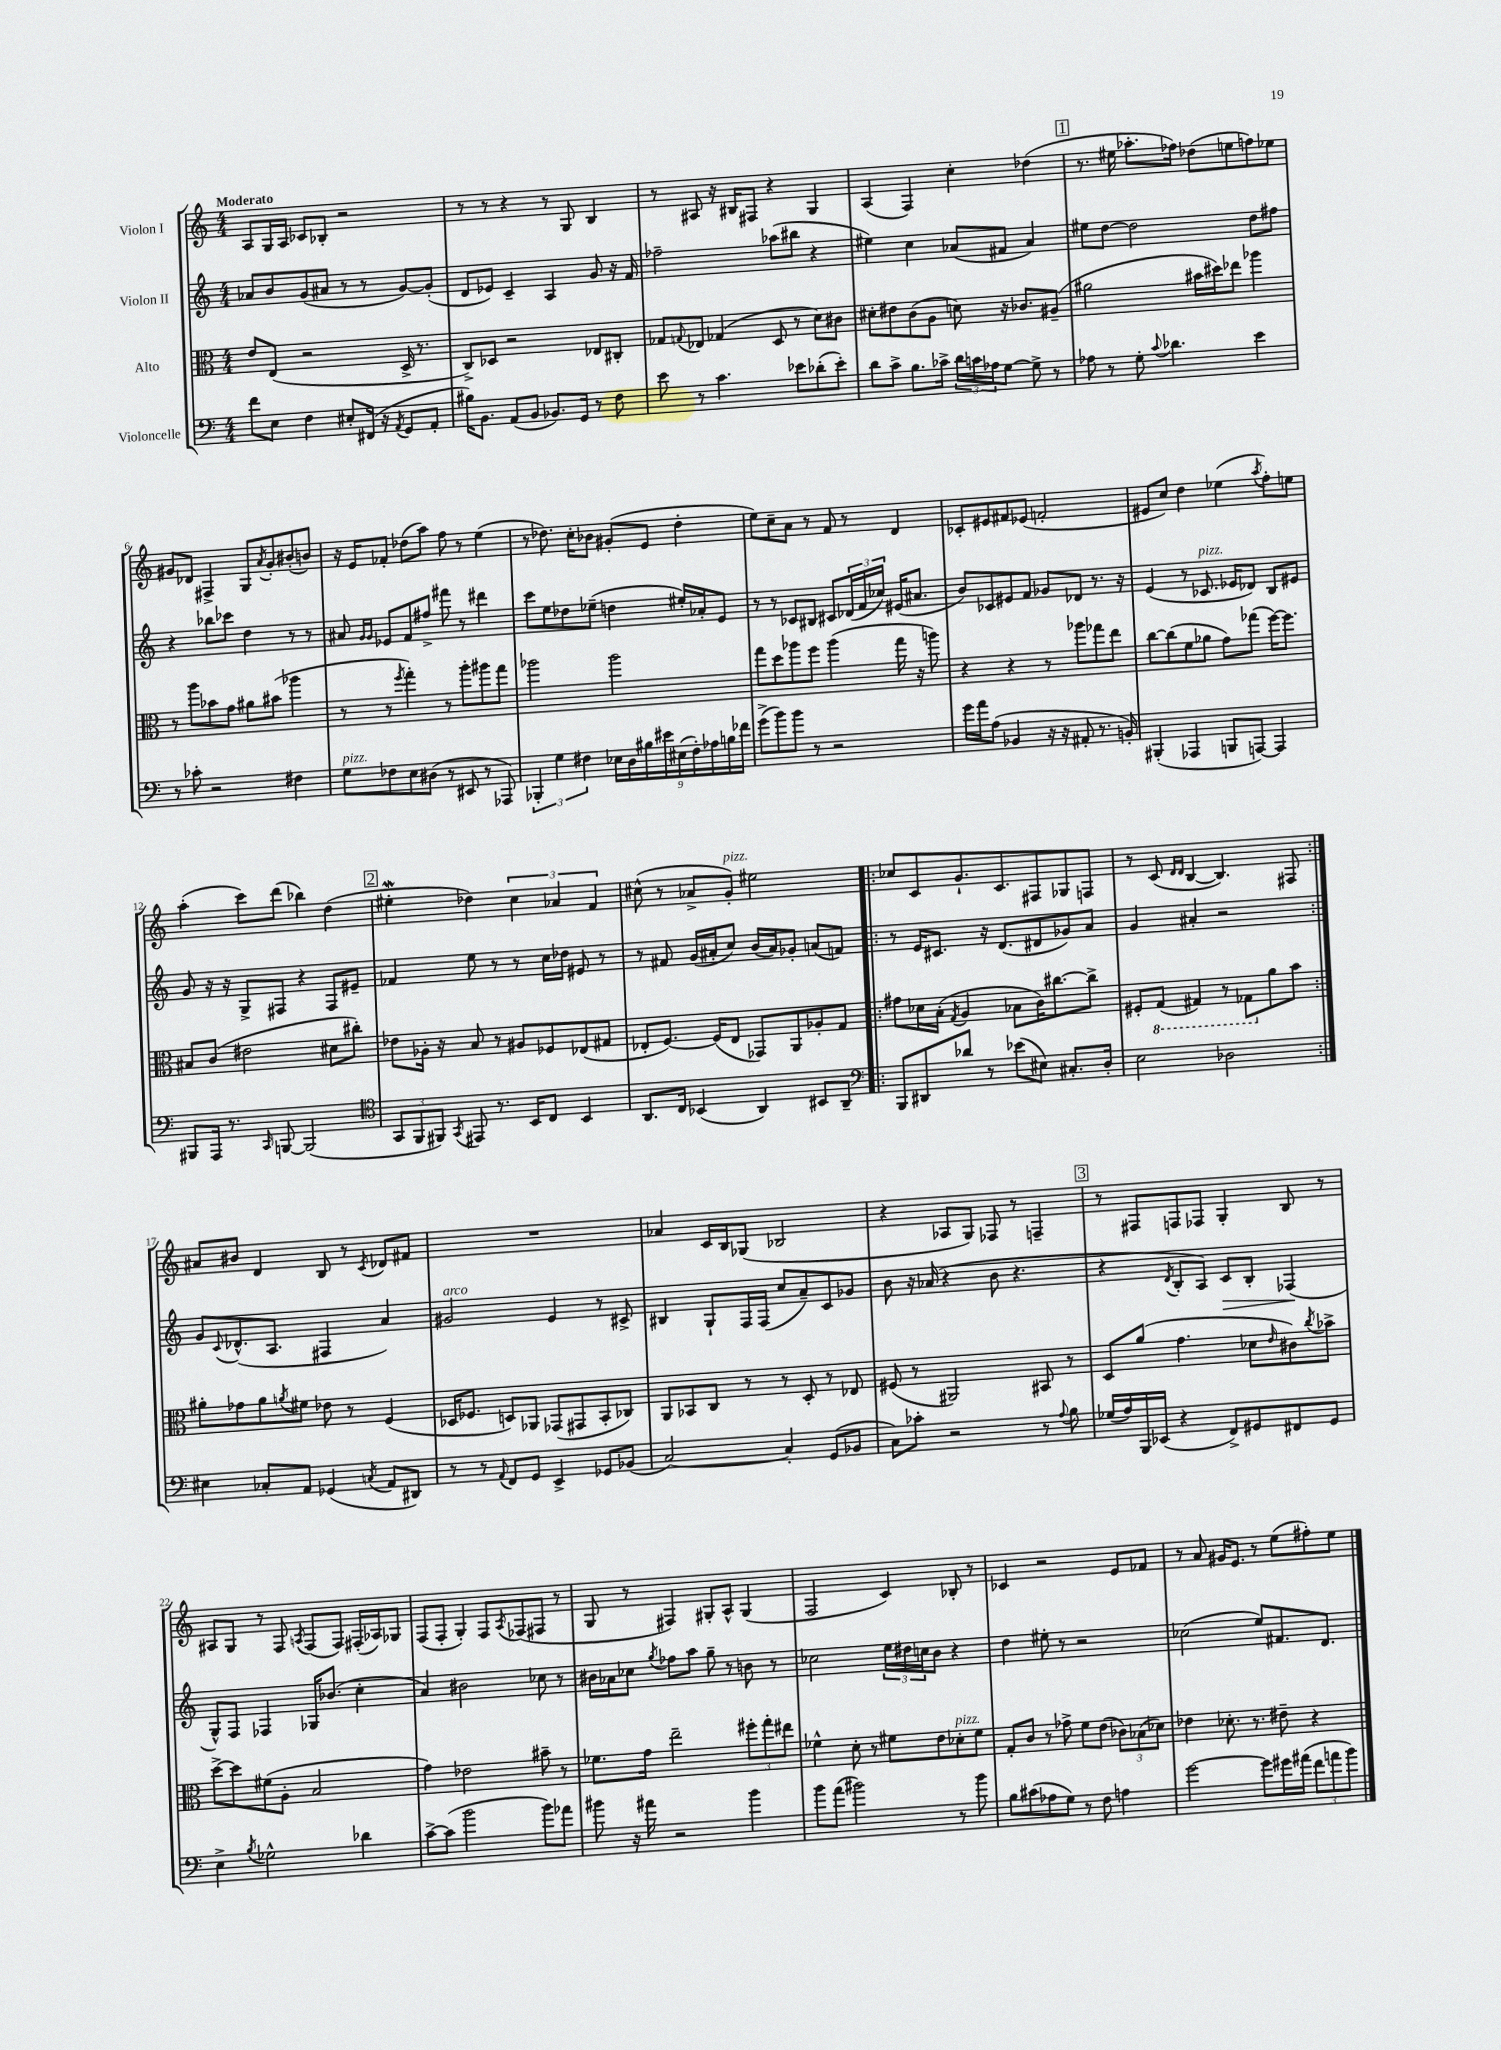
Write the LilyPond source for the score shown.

<<
\new StaffGroup <<
\new Staff = "s0" \with { instrumentName = "Violon I" } {
    \clef treble \key c \major \numericTimeSignature \time 4/4 \tempo "Moderato"
    a8 g16 a16 ces'8 bes8-. r2 |
    r8 r8 r4 r8 g8 b4 |
    r8 ais8 r16 bis16 fis8 r4 g4 |
    a4( f4) c''4-. des''4( |
    \mark \markup { \box "1" } r8. eis''16 aes''8.-. fes''16) des''8( e''8 f''8) ees''8 |
    gis'8 des'8 fis4-> g8 \acciaccatura { a'8 } gis'8-. bis'8-.( b'8) |
    r16 e'16 fes'8-. des''8( a''8) f''8 r8 e''4( |
    r8 des''8.) c''16-. bes'8 gis'8-.( e'8 des''4-. |
    e''8) c''8-- a'8 r8 f'8 r8 d'4 |
    ces'8-. eis'8 fis'8 ees'8( f'2-. |
    eis'8 c''8) d''4 ees''4( \acciaccatura { a''8 } f''8-.) e''8 |
    a''4-.( c'''8) d'''8( bes''4) d''4( |
    \mark \markup { \box "2" } eis''4-.\mordent des''4) \tuplet 3/2 { c''4 aes'4 f'4 } |
    cis''8-^( r8 aes'8-> g'8-.^\markup { \italic "pizz." }) eis''2 |
    \repeat volta 2 { ces''8 c'8 g'8.-! c'8. fis8 ges8 f8 |
    r8 c'8( \grace { d'16 d'16 } b4~ b4.) fis8 | }
    ais'8 bis'8 d'4 b8 r8 \acciaccatura { c'8 } des'8 fis'8 |
    R1 |
    aes'4 c'16 b16 ges8( bes2 |
    r4 aes8 g8) fes8 r8 f4-- |
    \mark \markup { \box "3" } r8 fis8 f8 fes8 g4-. b8 r8 |
    ais8 g8 r8 f8 \acciaccatura { a8 } f8( f8) fis16-.( aes16) ges8 |
    f8( f8-. g4-.) f8 \acciaccatura { a8 } fes8( fis8 r8 |
    g8 r8 fis4) gis8-. a8-^ gis4( |
    f2 c'4) bes8-. r8 |
    ces'4 r2 e'8 fes'8 |
    r8 a'8 gis'16 e'8. r8 e''8( fis''8-.) e''8 \bar "|." |
}
\new Staff = "s1" \with { instrumentName = "Violon II" } {
    \clef treble \key c \major \numericTimeSignature \time 4/4
    aes'8 b'8 g'8( ais'8 r8 r8 g'8~) g'8-.( |
    d'8 ees'8) c'4-- a4 g'8 r16 f'16 |
    fes''2-- aes''8( bis''8 r4 |
    eis''4) c''4 aes'8( fis'8 aes'4) |
    \mark \markup { \box "1" } eis''8 d''8~ d''2 d''8 fis''8 |
    r4 bes''8 ces'''8 d''4 r8 r8 |
    ais'8 \grace { g'16 g'16 } ees'8 f'8 fis''8-> fis'''8 r8 dis'''4 |
    c'''8 e''8 des''8 ees''8--( d''4 eis''16-.) aes'16-. e'8 |
    r8 r8 ces'8 bis8 cis'8 \tuplet 3/2 { des'16( f'16 ces''16) } eis'16( ais'8. |
    b'8) ces'8 eis'8 f'8 ges'8 des'8 r8. r16 |
    e'4( r8 ces'8.^\markup { \italic "pizz." } ees'16 des'8) b8 eis'8 |
    g'8 r16 r16 g8-> fis8 r4 fis8 eis'8-- |
    \mark \markup { \box "2" } fes'4 e''8 r8 r8 c''16 des''16 eis'8 r8 |
    r8 fis'8 g'16( ais'16-. c''8) b'16( ais'16) ges'8-. a'8( f'8) |
    \repeat volta 2 { r8 e'16 cis'8. r16 d'8.( dis'8 ges'8) a'8 |
    g'4 ais'4-. r2 | }
    g'8 \appoggiatura { c'8 } des'8.-^( a8. fis4 a'4) |
    gis'2^\markup { \italic "arco" } e'4 r8 cis'8-> |
    bis4 g8-! f16 f16( c''8 a'8--) c'8 ges'8 |
    b'8 r16 aes'16( r4 b'8 r4. |
    \mark \markup { \box "3" } r4 \acciaccatura { d'8 } b8-. a8) c'8\> b8-. fes4\!( |
    g8-^) f8 fes4 ges16 bes'8.( c''4-. |
    a'4) bis'2 ces''8 r8 |
    bis'16 aes'16 ces''8 \acciaccatura { g''8 } fes''8 a''8 g''8-- r8 b'8 r8 |
    ces''2 \tuplet 3/2 { e''16 dis''16 c''16 } b'8 r4 |
    d''4 eis''8-. r8 r2 |
    ces''2( e''8) fis'8. d'8. \bar "|." |
}
\new Staff = "s2" \with { instrumentName = "Alto" } {
    \clef alto \key c \major \numericTimeSignature \time 4/4
    e'8 e8( r2 d16-> r8. |
    c8->) des8 r2 ees8 cis8-. |
    ges8 \appoggiatura { g8 } ees8 ges4( d8 r8 d'8) cis'8 |
    dis'8-. eis'8 c'8( a8 d'8) r16 ces'8. ais8--( |
    \mark \markup { \box "1" } ais'2 bis'16 dis''16) ees''8 aes''4 |
    r8 a''8 bes'8 g'8 ais'8 bis'8( aes''4 |
    r8 r8 \acciaccatura { f''8 } g''4-.) r8 a''8-. ais''8 g''8 |
    aes''2 aes''2 |
    g''8 d''8 aes''8 f''8 aes''4( g''16 r16 a''8) |
    r4 r4 r8 aes''8 ges''8 e''8 |
    c''8~ c''8( f'8 aes'8 g'8) ges''8( f''16~) f''8. |
    bis8 c'8( eis'2 dis'8 cis''8-.) |
    \mark \markup { \box "2" } ees'8 aes16-. r16 b8 r8 ais8 fes8 ees8( gis8 |
    ees8-. f8.~) f16( ees8 ges,8) a,8 aes8-. g8 |
    \repeat volta 2 { gis'8 des'16 b16-.( \acciaccatura { g8 } a4 bes8 c'16) cis''8.~ cis''8-> |
    fis8-. \ottava #-1 g,8( gis,4) r8 ges,8 \ottava #0 a'8 b'8 | }
    ais'8-. ges'8 ais'8 \acciaccatura { a'8 } fis'8 ees'8 r8 f4( |
    des16 fes8. d8) aes,8 ges,8( gis,8 b,8-. ces8) |
    a,8 bes,8 c8 r8 r8 d8-. r8 ees8 |
    fis8( r8 ais,2) bis,8 r8 |
    \mark \markup { \box "3" } d8 a'8( g'4. des'8 \grace { e'16 } cis'8) \acciaccatura { c''8 } bes'8-> |
    d''8~-> d''8 fis'8( a8-. b2 |
    g'4) ees'2 bis'8-- r8 |
    fes'8. g'16 e''2-- \tuplet 3/2 { fis''8-. g''8-. eis''8 } |
    fes'4-^ d'8-. r8 fis'8 e'8 des'8-.^\markup { \italic "pizz." } fis'8 |
    g8-. c'8 r8 ges'8-> f'8 e'8( \tuplet 3/2 { ces'8) bes8( des'8) } |
    ees'4 des'8.-. r8. eis'8-- r4 \bar "|." |
}
\new Staff = "s3" \with { instrumentName = "Violoncelle" } {
    \clef bass \key c \major \numericTimeSignature \time 4/4
    f'8 e8 f4 eis8-. fis,16( r16 \acciaccatura { a,8 } g,8 a,8-. |
    bis16) b,8. a,8( b,8 bes,8.) g,16 r8 f8 |
    e'8 r8 c'4. ees'8 des'8-.( ees'8-.) |
    d'8 c'8-> b8. ces'16-> \tuplet 3/2 { d'16 c'16 aes16 } g8~ g8-> r8 |
    \mark \markup { \box "1" } aes8 r8 g8-. \appoggiatura { c'8 } des'4. e'4 |
    r8 ces'8-. r2 fis4 |
    g8^\markup { \italic "pizz." } fes8 e8 dis8( r8 eis,8 r8 aes,,8) |
    \tuplet 3/2 { bes,,4-. g4 fis4 } \tuplet 9/8 { ees16 d16 bis16 eis'16 eis16( fis16-.) aes16 b16 fes'16 } |
    g'8->( b'8) b'8 r8 r2 |
    g'16 a'16 a8( bes,4 r16 r16 ais,8-. r8. b,16-.) |
    bis,,4-.( aes,,4 b,,8 a,,8~) a,,4 |
    bis,,8 a,,16 r8. \grace { c,16 } b,,8~ b,,2( |
    \mark \markup { \box "2" } \clef tenor \tuplet 3/2 { g,8 f,8 fis,8) } \acciaccatura { g,8 } eis,8 r8. b,16 c8 b,4 |
    a,8. c16 bes,4( a,4) bis,8 a,8-- |
    \repeat volta 2 { \clef bass b,,8 dis,8 des'8 r8 ees'8( eis8) cis8.-. d16-. |
    e2 des2 | }
    eis4 ces8-. a,8 ges,4( \acciaccatura { c8 } a,8 dis,8) |
    r8 r8 \appoggiatura { a,8 } f,8 g,8 e,4-> ges,8 bes,8( |
    c2~) c4-. g,8( bes,8 |
    c8) ces'8-. r2 r8 \appoggiatura { a8 } b8 |
    \mark \markup { \box "3" } ges16( a16) b,,16 ees,16( r4 f,8->) gis,8 fis,8 gis,8 |
    e4-> \acciaccatura { b8 } ges2-^ des'4 |
    c'8~-> c'8( b'2 b'8) aes'8 |
    bis'8 r16 ais'16 r2 bis'4 |
    b'8 a'8( bis'2) r8 bis'8 |
    b8 cis'8( aes8 g8) r8 f8 a4 |
    g'2~ g'8 gis'16 ais'16( \tuplet 3/2 { f'8 a'8 b'8) } \bar "|." |
}
>>
>>
